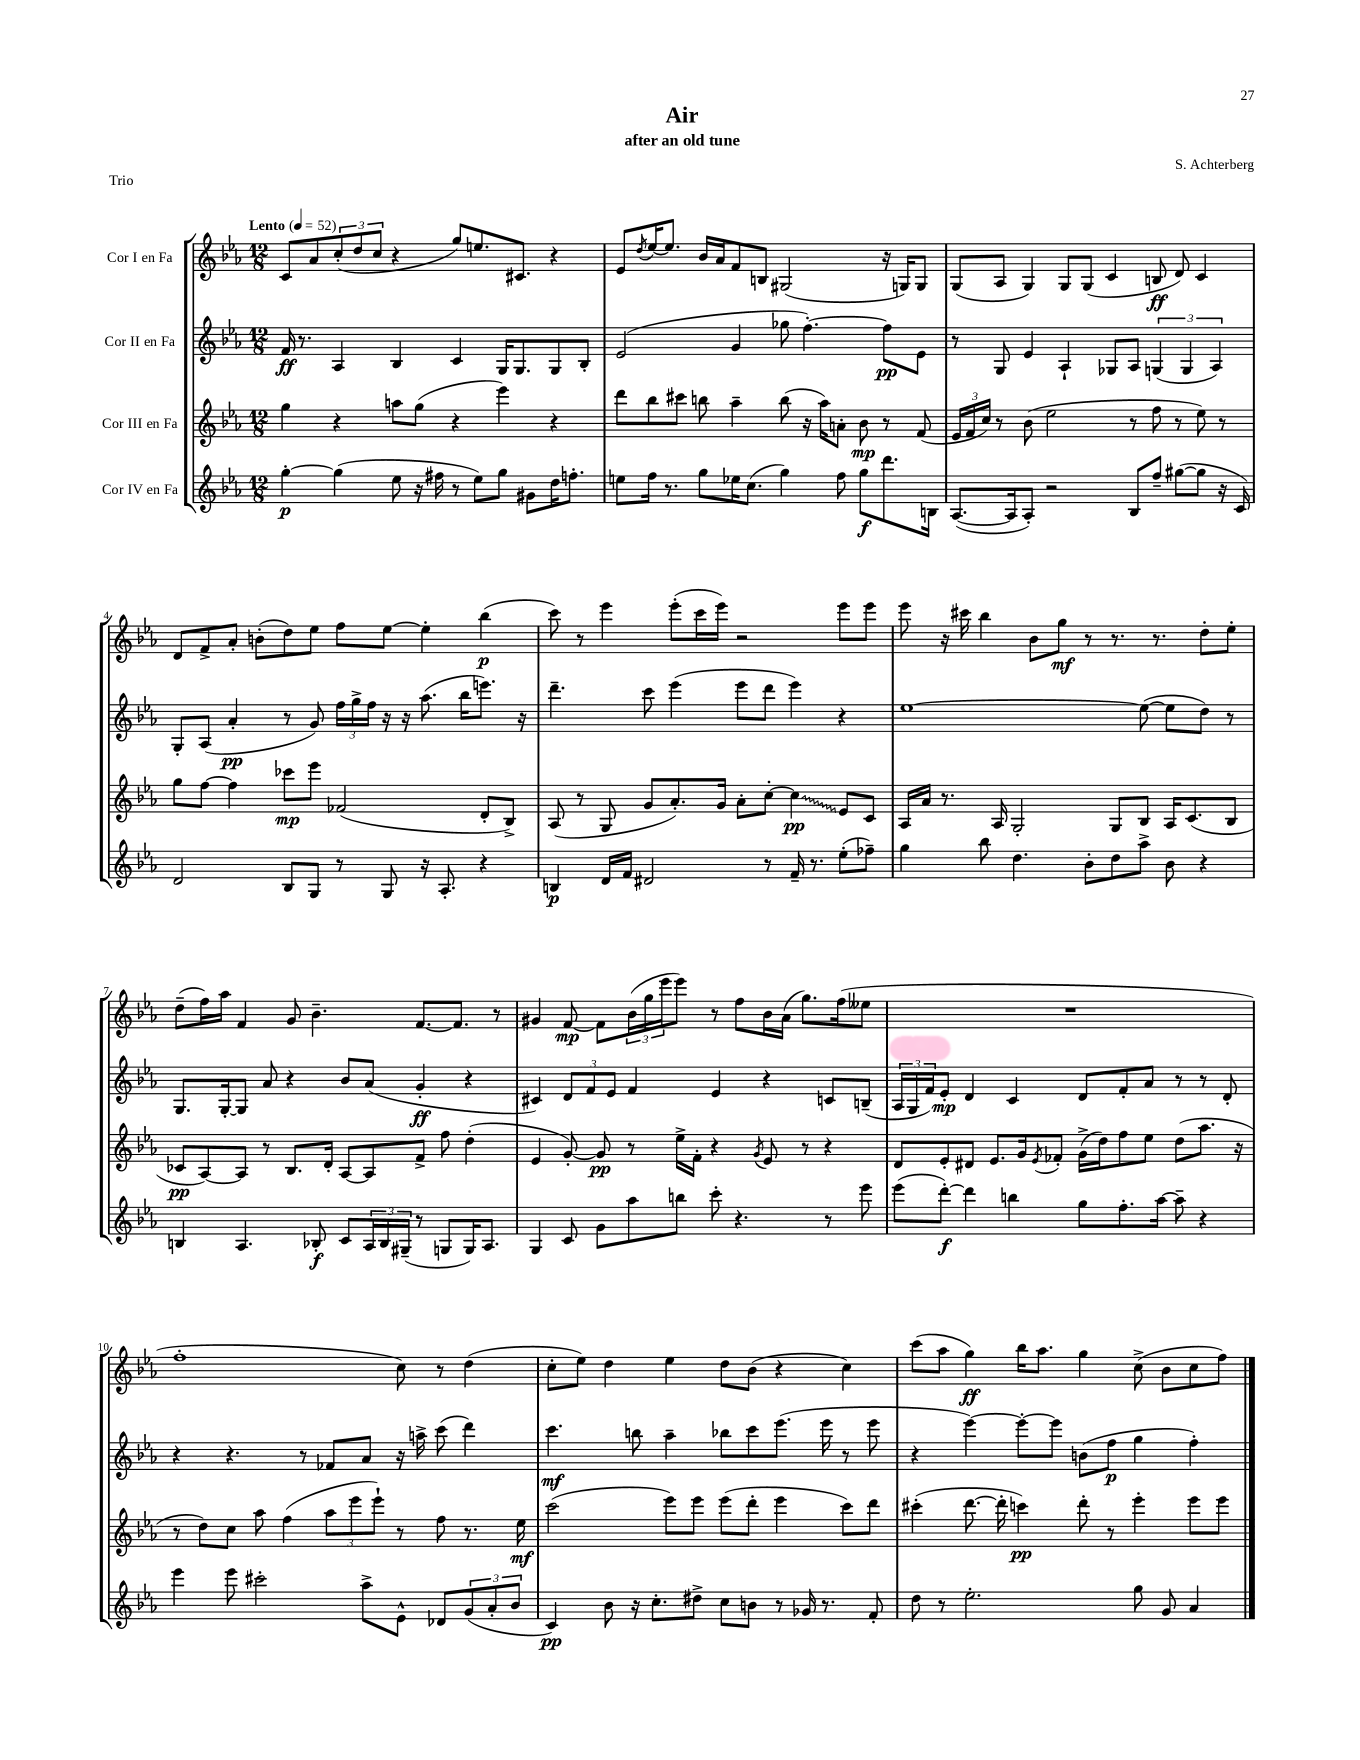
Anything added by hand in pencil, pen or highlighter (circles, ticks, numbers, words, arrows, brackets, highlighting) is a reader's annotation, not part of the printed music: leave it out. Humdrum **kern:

**kern	**kern	**kern	**kern
*staff4	*staff3	*staff2	*staff1
*clefG2	*clefG2	*clefG2	*clefG2
*k[b-e-a-]	*k[b-e-a-]	*k[b-e-a-]	*k[b-e-a-]
*M12/8	*M12/8	*M12/8	*M12/8
*MM52	*MM52	*MM52	*MM52
[4gg'	4gg	16f	8c
.	.	8.r	.
.	.	.	8a-
(4gg]	4r	4A-	(12cc'
.	.	.	12dd
.	.	.	12cc
8ee-	8aa	4B-	4r
16r	(8gg	.	.
16ff#	.	.	.
8r	4r	4c	8gg)
8ee-)	.	.	8.ee
8gg	4eee-)	16G	.
.	.	8.G	8.c#
8g#	.	.	.
16dd	4r	8G	4r
8.ff'	.	.	.
.	.	8B-'	.
=	=	=	=
8ee	8ddd	(2e-	8e-
.	.	.	8qdd
16ff	8bb-	.	[16ee-
8.r	.	.	8.ee-]
.	8ccc#	.	.
8gg	8bb	.	16b-
.	.	.	16a-
16ee-	4aa-~	4g	8f
(8.cc	.	.	.
.	.	.	8B
4gg)	(8bb	8gg-	(2G#
.	16r	[4.ff')	.
.	16aa-)	.	.
8ff	8a'	.	.
8gg	8b-	.	.
8.ddd	8r	8ff]	16r
.	.	.	16G)
.	(8f	8e-	8G
16B	.	.	.
=	=	=	=
([8.A-	24e-	8r	(8G
.	24f	.	.
.	24cc)	.	.
.	8r	8G	8A-
16A-]	.	.	.
8A-')	(8b-	4e-	4G)
2r	2ee-	.	.
.	.	4A-`	8G
.	.	.	(8G
.	.	8G-	4c
8B-	8r	8A-	.
8ff~	8ff	(6G	8B
([8gg#	8r	.	8d)
.	.	6G	.
8gg#]	8ee-)	.	4c
.	.	6A-)	.
16r	8r	.	.
16c)	.	.	.
=	=	=	=
2d	8gg	8G'	8d
.	[8ff	(8A-	8f^
.	4ff]	4a-'	8a-'
.	.	.	(8b'
8B-	8ccc-	8r	8dd)
8G	8eee-	8g)	8ee-
8r	(2f-	24ff	8ff
.	.	24gg^	.
.	.	24ff	.
8G	.	16r	[8ee-
.	.	16r	.
16r	.	(8.aa-	4ee-']
8.A-'	.	.	.
.	.	16bb-	.
4r	8d'	8.eee)	(4bb-
.	8B-^)	.	.
.	.	16r	.
=	=	=	=
4B	(8A-	4.ddd~	8ccc)
.	8r	.	8r
16d	8G	.	4eee-
16f	.	.	.
2d#	8g	8ccc	.
.	8.a-')	(4eee-	(8eee-'
.	.	.	16ccc
.	16g	.	16eee-)
.	8a-'	8eee-	2r
8r	[8cc'	8ddd	.
16f~	4cc]	4eee-)	.
8.r	.	.	.
(8ee-'	8e-	4r	8eee-
8ff-~)	8c	.	8eee-
=	=	=	=
4gg	16A-	[1ee-	8eee-
.	16a-	.	.
.	8.r	.	16r
.	.	.	16ccc#
8bb-	.	.	4bb-
.	16A-	.	.
4.dd	2G'	.	.
.	.	.	8b-
.	.	.	8gg
8b-'	.	.	8r
8dd	8G	.	8.r
8aa-^	8B-	(8ee-_	.
.	.	.	8.r
8b-	16A-	8ee-]	.
.	(8.c	.	.
4r	.	8dd)	8dd'
.	8B-	8r	8ee-'
=	=	=	=
4B	8c-	8.G	(8dd~
.	[8A-)	.	16ff)
.	.	[16G'	16aa-
4.A-	8A-]	8G]	4f
.	8r	8a-	.
.	8.B-	4r	8g
8B-'	.	.	4.b-~
.	16d'	.	.
8c	[8A-	8b-	.
24A-	8A-]	(8a-	.
24B-	.	.	.
(24G#~	.	.	.
8r	8f^	4g'	[8.f
8G	8ff	.	.
.	.	.	8.f]
16G)	(4dd'	4r	.
8.A-	.	.	.
.	.	.	8r
=	=	=	=
4G	4e-	4c#)	4g#
8c	[8g')	12d	[8f
.	.	12f	.
8g	8g]	.	8f]
.	.	12e-	.
8aa-	8r	4f	(24b-
.	.	.	24gg
.	.	.	24eee-
8bb	16ee-^	.	8eee-)
.	16f'	.	.
8ccc'	4r	4e-	8r
4.r	.	.	8ff
.	8qg	.	.
.	8e-	4r	16b-
.	.	.	(16a-
.	8r	.	8.gg)
8r	4r	8c	.
.	.	.	(16ff
8eee-	.	(8B~	8ee--
=	=	=	=
(8eee-	8d	24A-	1.r
.	.	24G	.
.	.	24f)	.
[8ddd')	8e-'	8e-'	.
4ddd]	8d#	4d	.
.	8.e-	.	.
4bb	.	4c	.
.	16g	.	.
.	8qe-	.	.
.	8f-'	.	.
8gg	(16g^	8d	.
.	16dd)	.	.
8.ff'	8ff	8f'	.
.	8ee-	8a-	.
[16aa-	.	.	.
8aa-~]	(8dd	8r	.
4r	8.aa-	8r	.
.	.	8d'	.
.	16r	.	.
=	=	=	=
4eee-	8r	4r	1ff'
.	8dd)	.	.
8eee-	8cc	4.r	.
2ccc#'	8aa-	.	.
.	(4ff	.	.
.	.	8r	.
.	12aa-	8f-	.
.	12eee-	.	.
8aa-^	.	8a-	.
.	12eee-`)	.	.
8e-^^	8r	16r	8cc)
.	.	16aa^	.
8d-	8ff	(8ccc	8r
(12g	8.r	4ddd)	(4dd
12a-'	.	.	.
12b-	.	.	.
.	16ee-	.	.
=	=	=	=
4c)	(2ccc	4.ccc	8cc'
.	.	.	8ee-)
8b-	.	.	4dd
16r	.	8bb	.
8.cc'	.	.	.
.	8eee-)	4aa-~	4ee-
8dd#^	8eee-	.	.
8cc	(8eee-	8bb-	8dd
8b	8ddd'	8ccc	(8b-
8r	4eee-	(8.eee-	4r
16g-	.	.	.
8.r	.	16eee-	.
.	8ccc)	8r	4cc)
8f'	8ddd	8eee-	.
=	=	=	=
8dd	(4ccc#'	4r	(8ccc
8r	.	.	8aa-
2.ee-'	[8.ddd	[4eee-)	4gg)
.	16ddd']	.	.
.	4ccc)	8eee-'_	16bb-
.	.	.	8.aa-
.	.	8eee-]	.
.	8ddd'	(8b	4gg
.	8r	8ff	.
8gg	4eee-'	4gg	(8cc^
8g	.	.	8b-
4a-	8eee-	4ff')	8cc
.	8eee-	.	8ff)
==	==	==	==
*-	*-	*-	*-
